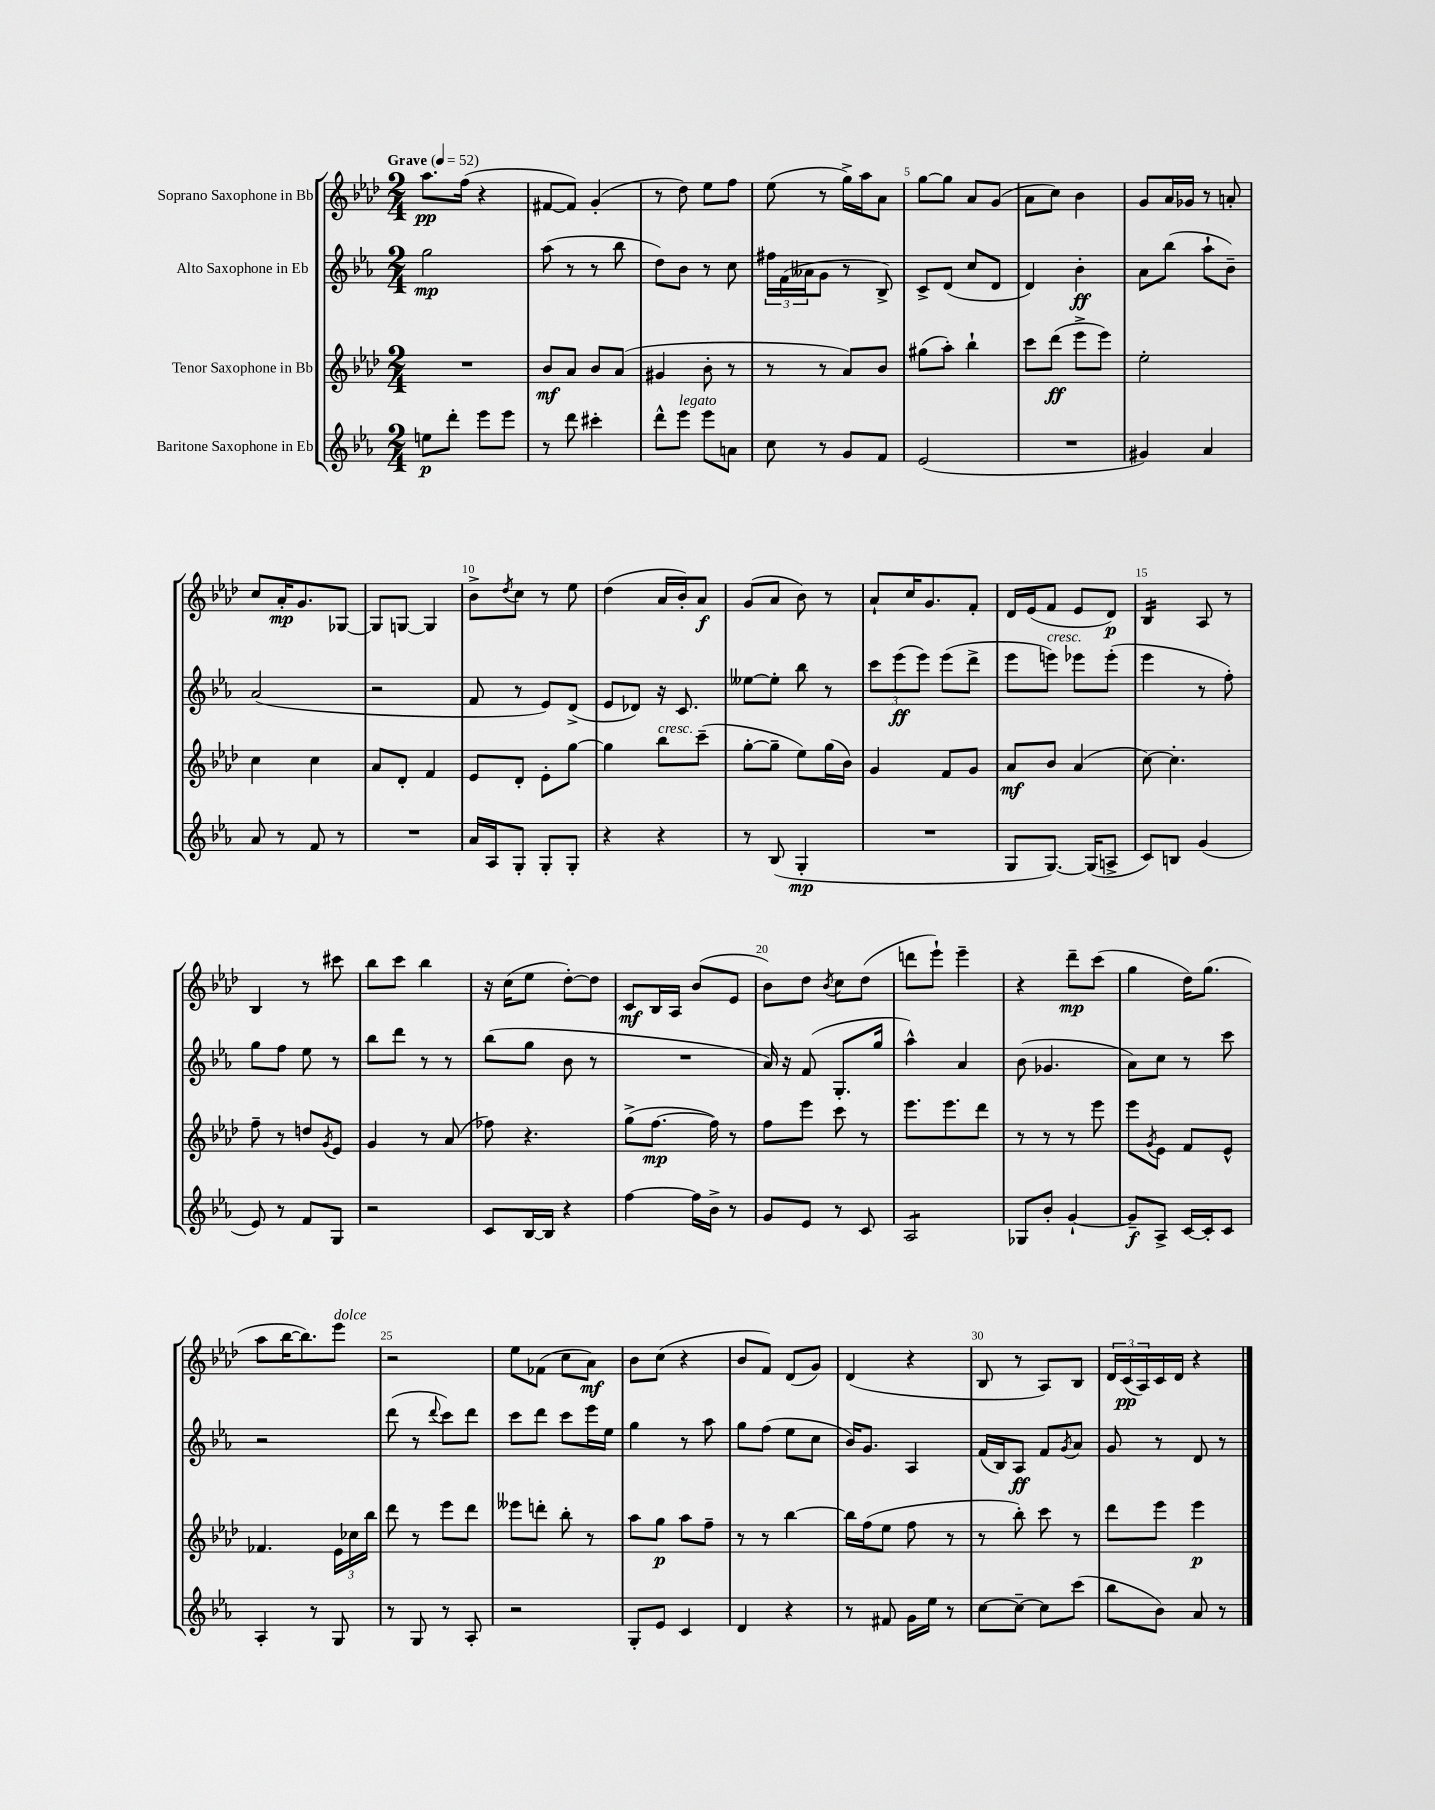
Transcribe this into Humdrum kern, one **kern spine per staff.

**kern	**kern	**kern	**kern
*staff4	*staff3	*staff2	*staff1
*clefG2	*clefG2	*clefG2	*clefG2
*k[b-e-a-]	*k[b-e-a-d-]	*k[b-e-a-]	*k[b-e-a-d-]
*M2/4	*M2/4	*M2/4	*M2/4
*MM52	*MM52	*MM52	*MM52
8ee	2r	2gg	8.aa-
8ddd'	.	.	.
.	.	.	(16ff
8eee-	.	.	4r
8eee-	.	.	.
=	=	=	=
8r	8b-	(8aa-	[8f#
8ddd	8a-	8r	8f#])
4ccc#'	8b-	8r	(4g'
.	(8a-	8bb-	.
=	=	=	=
8ddd^^	4g#	8dd)	8r
8eee-	.	8b-	8dd-)
8eee-	8b-'	8r	8ee-
8a	8r	8cc	8ff
=	=	=	=
8cc	8r	24ff#	(8ee-
.	.	(24f	.
.	.	24a--	.
8r	8r	8g	8r
8g	8a-)	8r	16gg^)
.	.	.	16aa-
8f	8b-	8B-^)	8a-
=	=	=	=
(2e-	(8gg#	8c^	[8gg
.	8aa-')	(8d	8gg]
.	4bb-`	8cc	8a-
.	.	8d	(8g
=	=	=	=
2r	8ccc	4d)	8a-
.	(8ddd-	.	8cc)
.	8eee-^	4b-'	4b-
.	8eee-)	.	.
=	=	=	=
4g#)	2ee-'	8a-	8g
.	.	(8bb-	16a-
.	.	.	16g-
4a-	.	8aa-`	8r
.	.	8b-~)	8a'
=	=	=	=
8a-	4cc	(2a-	8cc
8r	.	.	16a-'
.	.	.	8.g
8f	4cc	.	.
8r	.	.	[8G-
=	=	=	=
2r	8a-	2r	8G-]
.	8d-'	.	[8G
.	4f	.	4G]
=	=	=	=
16a-	8e-	8f	8b-^
16A-	.	.	.
.	.	.	8qdd-
8G'	8d-'	8r	8cc
8G'	8e-'	8e-)	8r
8G'	[8gg	(8d^	8ee-
=	=	=	=
4r	4gg]	8e-	(4dd-
.	.	8d-)	.
4r	8bb-	16r	16a-
.	.	8.c	16b-')
.	(8ccc~	.	8a-
=	=	=	=
8r	[8gg'	[8ee--	(8g
(8B-	8gg~]	8ee--']	8a-
4G'	8ee-)	8bb-	8b-)
.	(16gg	8r	8r
.	16b-)	.	.
=	=	=	=
2r	4g	12ccc	8a-`
.	.	(12eee-	.
.	.	.	16cc
.	.	12eee-)	.
.	.	.	8.g
.	8f	(8eee-	.
.	8g	8ddd^	8f'
=	=	=	=
8G	8a-	8eee-	16d-
.	.	.	(16e-
[8.G)	8b-	8eee)	8f
.	(4a-	8eee-	8e-
(16G]	.	.	.
8A^	.	(8eee-'	8d-)
=	=	=	=
8c)	[8cc)	4eee-	4B-
8B	4.cc']	.	.
(4g	.	8r	8A-
.	.	8ff')	8r
=	=	=	=
8e-)	8ff~	8gg	4B-
8r	8r	8ff	.
8f	8dd	8ee-	8r
.	8qg	.	.
8G	8e-	8r	8ccc#
=	=	=	=
2r	4g	8bb-	8bb-
.	.	8ddd	8ccc
.	8r	8r	4bb-
.	(8a-	8r	.
=	=	=	=
8c	8ff-)	(8bb-	16r
.	.	.	(16cc
[16B-	4.r	8gg	8ee-
16B-]	.	.	.
4r	.	8b-	[8dd-')
.	.	8r	8dd-]
=	=	=	=
[4ff	(8gg^	2r	8c
.	[8.ff	.	16B-
.	.	.	16A-
16ff]	.	.	(8b-
16b-^	16ff])	.	.
8r	8r	.	8e-
=	=	=	=
8g	8ff	16a-)	8b-)
.	.	16r	.
8e-	8eee-	(8f	8dd-
.	.	.	8qb-
8r	8ccc	8.G'	8cc
8c	8r	.	(8dd-
.	.	16gg	.
=	=	=	=
2A-	8.eee-	4aa-^^)	8ddd
.	.	.	8eee-`)
.	8.eee-	.	.
.	.	4a-	4eee-~
.	8ddd-	.	.
=	=	=	=
8G-	8r	(8b-	4r
8b-'	8r	4.g-	.
[4g`	8r	.	8ddd-~
.	8eee-	.	(8ccc
=	=	=	=
8g~]	8eee-	8a-)	4gg
.	8qg	.	.
8A-^	8e-	8cc	.
[16c	8f	8r	16dd-)
16c']	.	.	(8.gg
8c	8e-^^	8ccc	.
=	=	=	=
4A-'	4.f-	2r	8aa-
.	.	.	[16bb-
.	.	.	8.bb-])
8r	.	.	.
8G	24e-	.	8eee-
.	24cc-	.	.
.	24bb-	.	.
=	=	=	=
8r	8ddd-	(8ddd	2r
8G	8r	8r	.
.	.	8qqddd	.
8r	8eee-	8ccc)	.
8A-'	8ddd-	8ddd	.
=	=	=	=
2r	8eee--	8ccc	8ee-
.	8ddd'	8ddd	(8f-
.	8bb-'	8ccc	8cc
.	8r	16eee-	8a-)
.	.	16ee-	.
=	=	=	=
8G'	8aa-	4gg	8b-
8e-	8gg	.	(8cc
4c	8aa-	8r	4r
.	8ff~	8aa-	.
=	=	=	=
4d	8r	8gg	8b-
.	8r	(8ff	8f)
4r	[4bb-	8ee-	(8d-
.	.	8cc	8g)
=	=	=	=
8r	16bb-]	16b-)	(4d-
.	(16ff	8.g	.
8f#	8ee-	.	.
16g	8ff	4A-	4r
16ee-	.	.	.
8r	8r	.	.
=	=	=	=
[8cc	8r	(16f	8B-
.	.	16B-)	.
8cc~_	8bb-')	8A-	8r
8cc]	8ccc	8f	8A-)
.	.	8qg	.
(8ccc	8r	8a-	8B-
=	=	=	=
8bb-	8ddd-	8g	24d-
.	.	.	(24c
.	.	.	24A-)
8b-)	8eee-	8r	16c
.	.	.	16d-
8a-	4eee-	8d	4r
8r	.	8r	.
==	==	==	==
*-	*-	*-	*-
